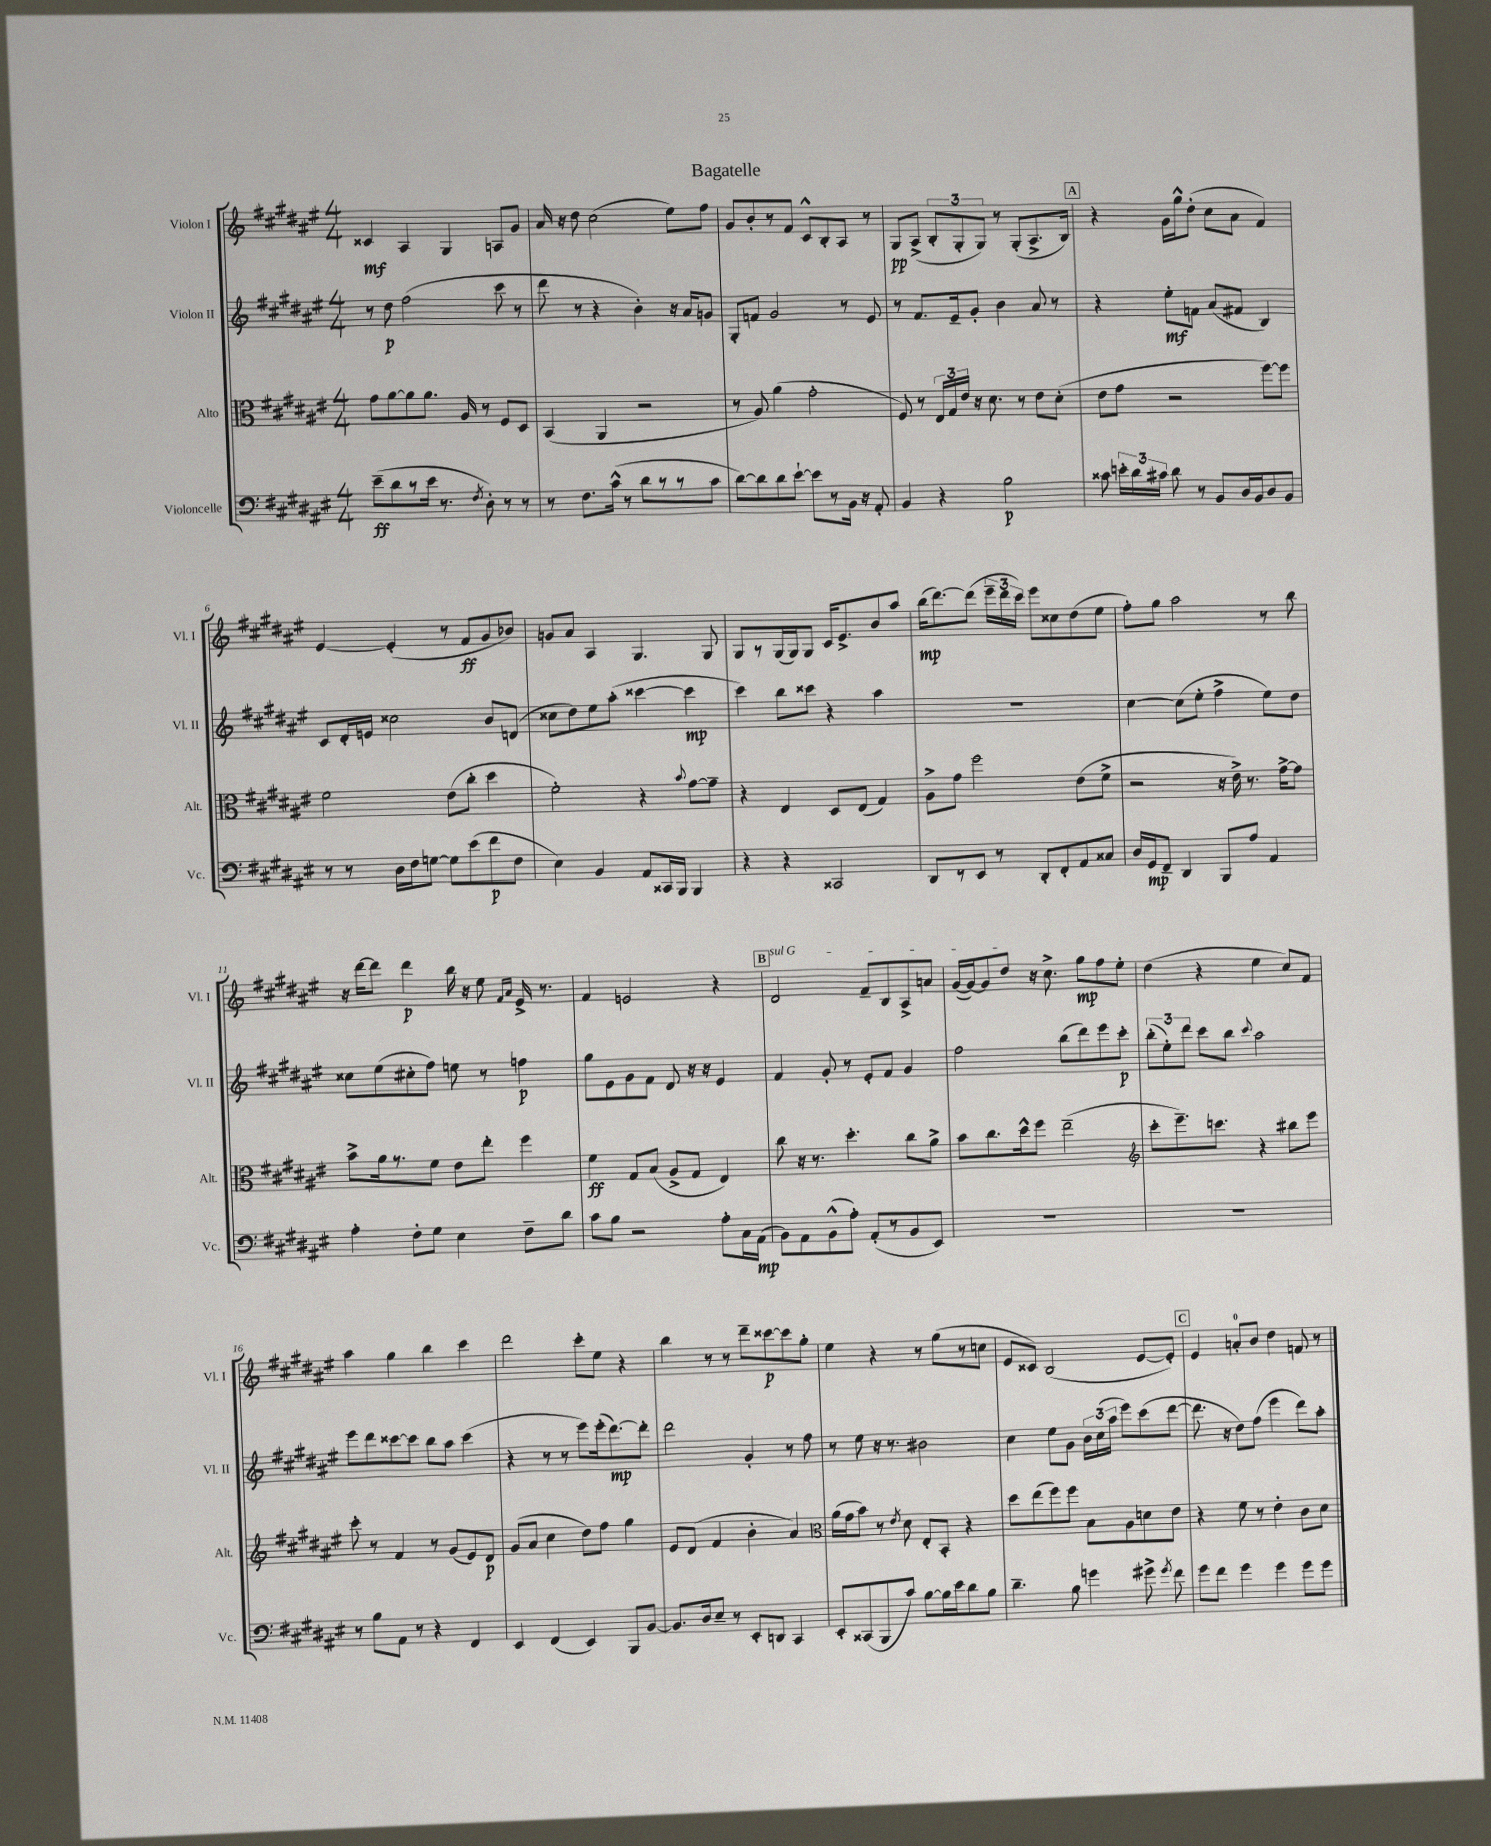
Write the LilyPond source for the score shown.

\header { title = "Bagatelle" }
<<
\new StaffGroup <<
\new Staff = "s0" \with { instrumentName = "Violon I" shortInstrumentName = "Vl. I" } {
    \clef treble \key fis \major \numericTimeSignature \time 4/4
    \autoBeamOff cisis'4\mf ais4 gis4 a8[ gis'8] |
    ais'16 r16 dis''8 cis''2( eis''8[) fis''8] |
    gis'8[ b'8-. r8 fis'8] cis'8[-^ b8-. ais8] r8 |
    gis8[\pp ais8]->( \tuplet 3/2 { b8[-. gis8-. gis8]) } r8 gis8[-.( ais8.-> b16]) |
    \mark \markup { \box "A" } r4 gis'16[ gis''16-^ dis''8]-.( cis''8[ ais'8] fis'4) |
    eis'4~ eis'4-.( r8 fis'8[\ff gis'8 bes'8]) |
    g'8[ ais'8] ais4 gis4. gis8 |
    gis8[ r8 gis16( gis16) gis8] cis'16[ eis'8.-> b'8 ais''8] |
    b''16[\mp( dis'''8.~) dis'''8]( \tuplet 3/2 { eis'''16[-- dis'''16 cis'''16]) } eis'''8[ cisis''8 dis''8( eis''8] |
    fis''8[-.) gis''8] ais''2 r8 b''8 |
    r16 dis'''16[~ dis'''8] dis'''4\p b''16 r16 eis''8 \grace { fis'16[ ais'16] } eis'16-> r8. |
    fis'4 e'2 r4 |
    \mark \markup { \box "B" } \once \override TextSpanner.bound-details.left.text = \markup { \italic "sul G" } dis'2\startTextSpan fis'8[-- b8 ais8-> a'8] |
    gis'16[~( gis'16~) gis'8 dis''8]\stopTextSpan r16 cis''8.-> gis''8[\mp fis''8 eis''8]-. |
    dis''4( r4 eis''4 cis''8[) fis'8] |
    ais''4 gis''4 b''4 cis'''4 |
    dis'''2 cis'''8[-. eis''8] r4 |
    b''4 r8 r8 dis'''8[-- cisis'''8~\p cisis'''8 gis''8]-. |
    eis''4 r4 r8 gis''8[( r8 c''8] |
    eis'8[ cisis'8]) b2( eis'8[~ eis'8]-.) |
    \mark \markup { \box "C" } eis'4 a'8[-0-. b'8] dis''4 f'8 r8 \bar "|." |
}
\new Staff = "s1" \with { instrumentName = "Violon II" shortInstrumentName = "Vl. II" } {
    \clef treble \key fis \major \numericTimeSignature \time 4/4
    \autoBeamOff r8 dis''8\p fis''2( cis'''8 r8 |
    dis'''8 r8 r4 b'4-.) r16 ais'16[ g'8] |
    gis8[-. f'8] gis'2 r8 eis'8 |
    r8 fis'8.[ eis'16-- gis'8]-. b'4 ais'8 r8 |
    \mark \markup { \box "A" } r4 eis''8[-.\mf f'8] ais'8[( fis'8] b4) |
    cis'8[ dis'16-. e'16] cisis''2 b'8[ d'8]( |
    cisis''8[ dis''8) eis''8 ais''8]-.( cisis'''4~ cisis'''4\mp |
    cis'''4) b''8[ cisis'''8] r4 ais''4 |
    R1 |
    cis''4~ cis''8[( eis''8]-. fis''4-> eis''8[) dis''8] |
    cisis''8[ eis''8( cis''8-. fis''8]) e''8 r8 f''4\p |
    gis''8[ eis'8 gis'8 fis'8] dis'8 r16 r16 eis'4 |
    \mark \markup { \box "B" } fis'4 gis'8-. r8 eis'8[-. fis'8] gis'4 |
    fis''2 b''8[( dis'''8) eis'''8 cis'''8]-.\p |
    \tuplet 3/2 { b''8[-.( eis''8-.) dis'''8] } cis'''8[ b''8] \appoggiatura { cis'''8 } ais''2 |
    eis'''8[ dis'''8 cisis'''8~ cisis'''8] b''8[ ais''8] cisis'''4( |
    r4 r8 r8 eis'''8[) eis'''16-.( dis'''8.~\mp) dis'''8]-. |
    dis'''2 gis'4-. r8 fis''8 |
    r8 eis''8 r16 r8. bis'2 |
    cis''4 eis''8[ gis'8] \tuplet 3/2 { b'16[ cis''16( ais''16] } eis'''8[) cis'''8( dis'''8]~ |
    \mark \markup { \box "C" } dis'''8. r16 dis''8[) fis''8]( eis'''4 dis'''8[) ais''8]-. \bar "|." |
}
\new Staff = "s2" \with { instrumentName = "Alto" shortInstrumentName = "Alt." } {
    \clef alto \key fis \major \numericTimeSignature \time 4/4
    \autoBeamOff gis'8[ ais'8~ ais'8 ais'8.] ais16 r8 fis8[ dis8] |
    b,4( ais,4 r2 |
    r8 ais8) ais'4( gis'2-. |
    fis8) r8 \tuplet 3/2 { eis16[ gis16 eis'16] } r16 dis'8. r8 eis'8[ dis'8]-.( |
    \mark \markup { \box "A" } eis'8[ gis'8] r2 fis''8[~) fis''8] |
    fis'2 eis'8[( cis''8]-. dis''4 |
    fis'2-.) r4 \appoggiatura { b'8 } gis'8[~ gis'8]-- |
    r4 eis4 dis8[ eis8]( gis4) |
    ais8[-> gis'8] fis''2 eis'8[( fis'8]-> |
    r2 r16 eis'16->) r8. gis'16[~-> gis'8] |
    b'8[-> ais'16 r8. fis'8] eis'8[ eis''8]-. fis''4 |
    fis'4\ff gis8[ b8]( ais8[-> gis8] eis4) |
    \mark \markup { \box "B" } cis''8 r16 r8. dis''4.-. cis''8[ ais'8]-> |
    b'8[ cis''8. dis''16-^ fis''8] eis''2--( |
    \clef treble cis'''8[-. eis'''8.--) c'''8.] r4 bis''8[ eis'''8] |
    cis'''8-. r8 fis'4 r8 gis'8[( eis'8) dis'8]\p |
    gis'8[( ais'8] cis''4 dis''8[) fis''8] gis''4 |
    eis'8[ dis'8]( fis'4 b'4-. ais'4) |
    \clef alto ais'16[( gis'16 b'8]) r8 \acciaccatura { eis'8 } dis'8 eis8[-. b,8]-. r4 |
    dis''8[ eis''8( fis''8) fis''8] b8[ ais8 d'8 eis'8] |
    \mark \markup { \box "C" } r4 fis'8 r8 eis'4-. cis'8[ dis'8] \bar "|." |
}
\new Staff = "s3" \with { instrumentName = "Violoncelle" shortInstrumentName = "Vc." } {
    \clef bass \key fis \major \numericTimeSignature \time 4/4
    \autoBeamOff eis'8[--\ff( dis'8 r8 eis'16] r8. \acciaccatura { fis8 } dis8-.) r8 r8 |
    r8 fis8.[ cis'16]-^( r8 dis'8[ r8 r8 cis'8] |
    dis'8[~) dis'8 dis'8 eis'8]~-! eis'8[ r8 b,16] r16 ais,8-. |
    b,4 r4 b2\p |
    \mark \markup { \box "A" } cisis'8 \tuplet 3/2 { e'16[-. dis'16 cis'16] } dis'8 r8 b,8[ dis16 b,16 dis8 b,8] |
    r8 r8 dis16[ fis16 g8]~ g8[ eis'8( fis'8\p fis8] |
    eis4) b,4 ais,8[ cisis,16 b,,16] b,,4 |
    r4 r4 cisis,2 |
    dis,8[ r8 eis,8] r8 dis,8[-. fis,8-. ais,8 cisis8] |
    dis16[ gis,16\mp fis,8]-- dis,4 b,,8[ ais8] ais,4 |
    ais4-. fis8[-. gis8] eis4 fis8[-- dis'8] |
    cis'8[ b8] r2 ais8[-. cis16 ais,16]\mp( |
    \mark \markup { \box "B" } b,8[) ais,8 b,8-^( ais8]-.) ais,8[-.( r8 b,8 eis,8]) |
    R1 |
    R1 |
    r8 b8[ ais,8] r8 r4 fis,4 |
    eis,4 fis,4( eis,4) b,,8[ b,8]~ |
    b,8.[ dis16 eis8]-- r8 eis,8[-. d,8] cis,4 |
    eis,8[-. cisis,8( b,,8 cis'8]) b8[~ b16 eis'16 dis'8 b8] |
    dis'4.-- b8 g'4 gis'8-> \acciaccatura { gis'8 } fis'8 |
    \mark \markup { \box "C" } gis'8[ fis'8] gis'4 gis'4 gis'8[ gis'8] \bar "|." |
}
>>
>>
